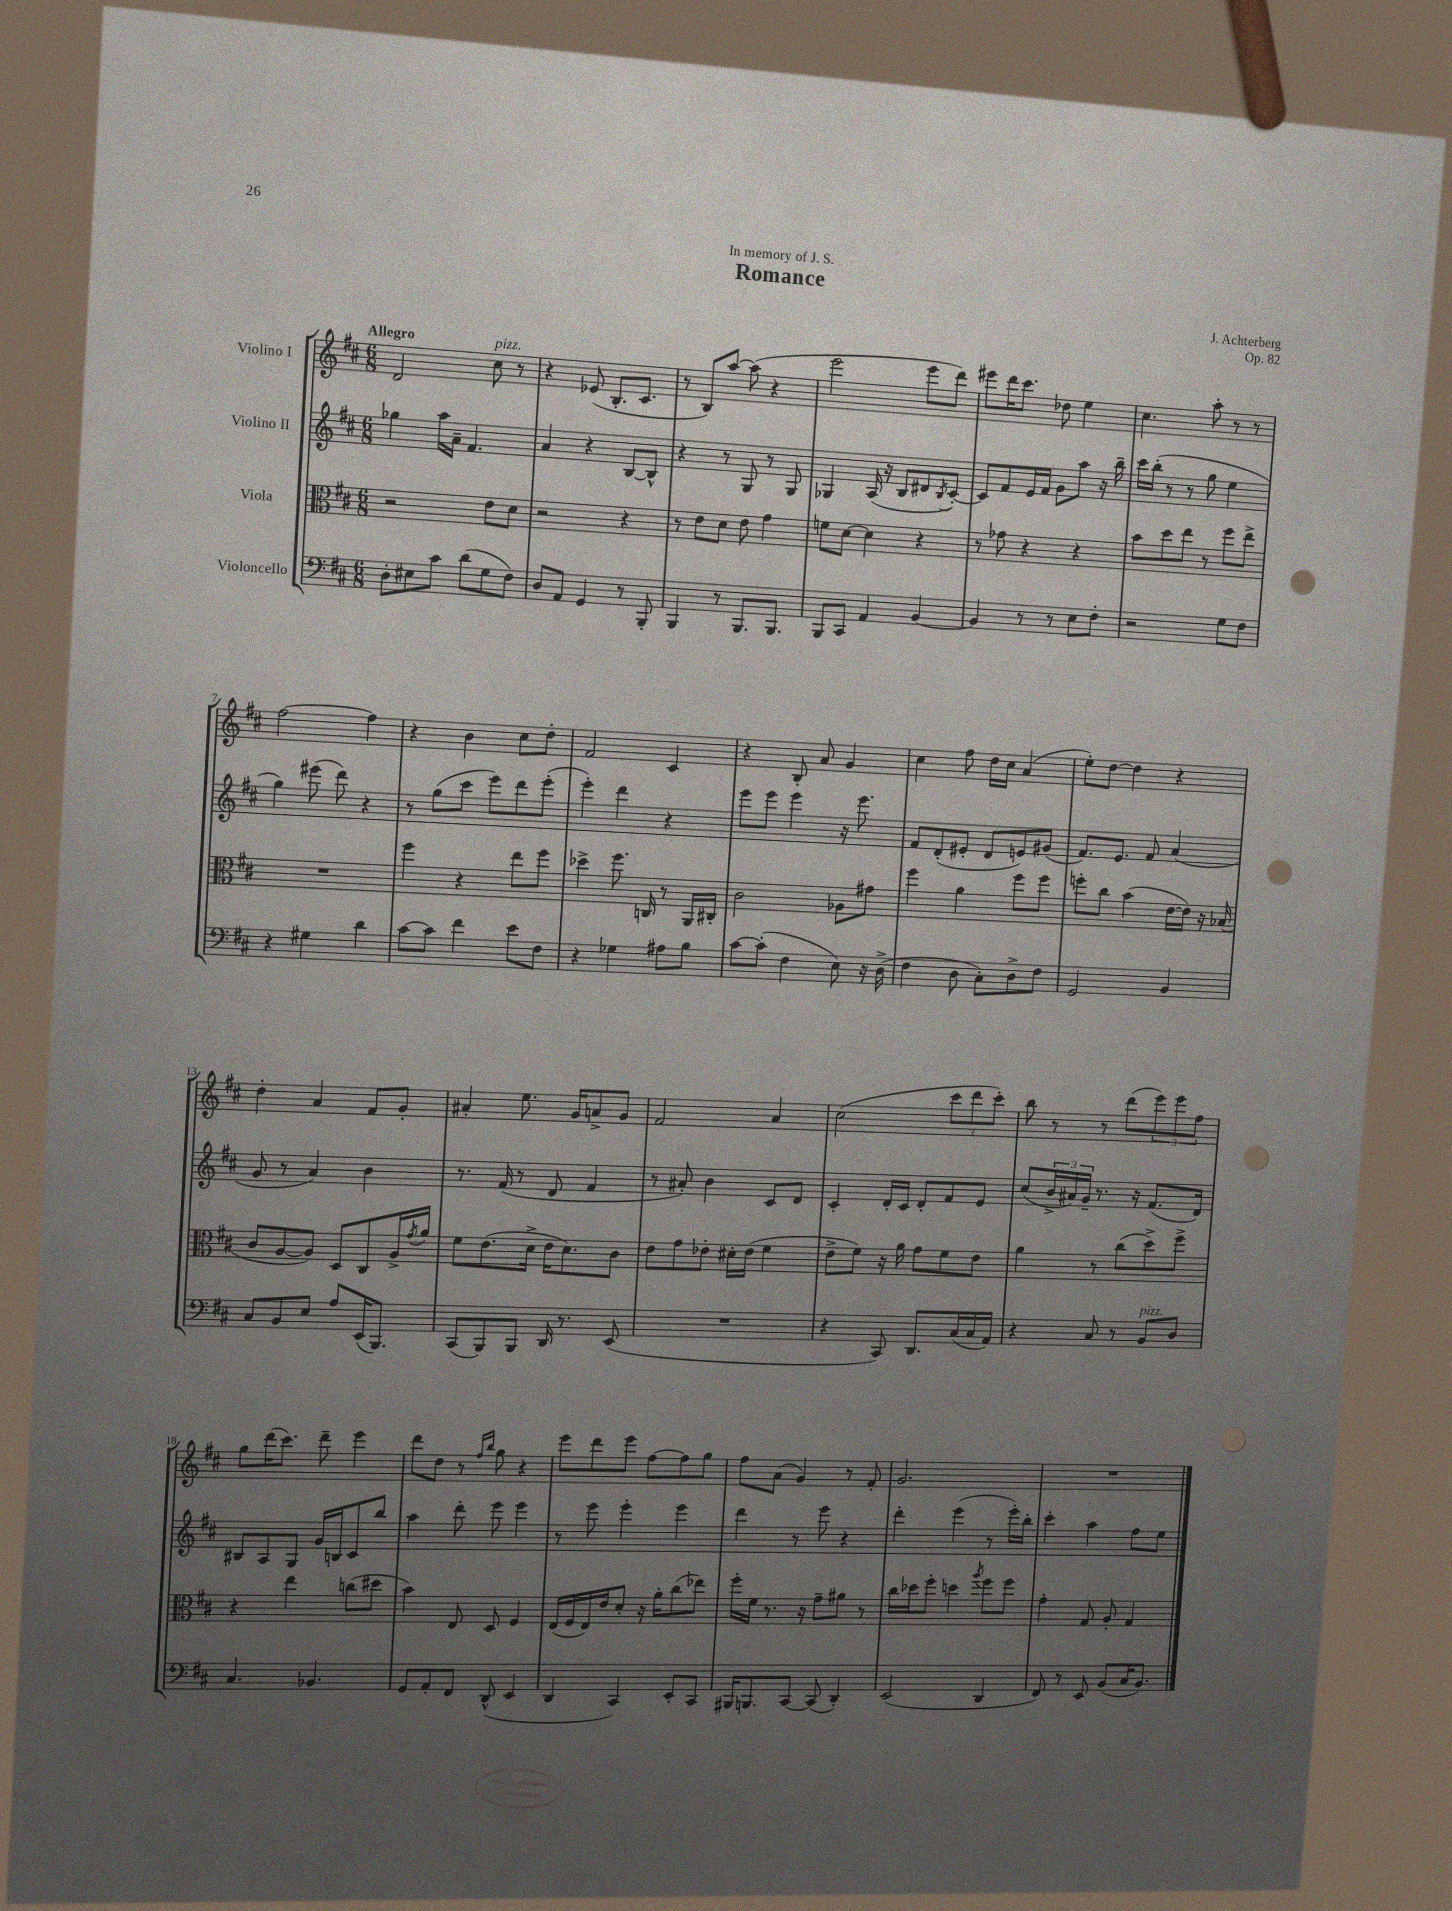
\header { title = "Romance" composer = "J. Achterberg" dedication = "In memory of J. S." opus = "Op. 82" }
<<
\new StaffGroup <<
\new Staff = "s0" \with { instrumentName = "Violino I" } {
    \clef treble \key d \major \numericTimeSignature \time 6/8 \tempo "Allegro"
    d'2 cis''8^\markup { \italic "pizz." } r8 |
    r4 ees'8( b8.-. cis'8. |
    r8 b8) a''8~ a''8( r4 |
    e'''2 e'''8 d'''8) |
    eis'''8 d'''16 cis'''8. des''8 e''4 |
    cis''4. a''8-. r8 r8 |
    fis''2~ fis''4 |
    r4 b'4 cis''8 d''8-. |
    fis'2 cis'4 |
    r4 b8-. a'8 g'4 |
    cis''4 fis''8 d''16 cis''16 a'4( |
    e''8-.) d''8~ d''4 r4 |
    d''4-. a'4 fis'8 g'8-. |
    ais'4-. e''8. g'16 a'8-> g'8 |
    fis'2 a'4 |
    cis''2( \tuplet 3/2 { cis'''8 d'''8 cis'''8-.) } |
    b''8 r8 r8 d'''8( \tuplet 3/2 { e'''8) e'''8 fis''8 } |
    g''8 d'''16( cis'''8.) d'''8-- e'''4 |
    d'''8 d''8 r8 \grace { fis''16 b''16 } g''8 r4 |
    e'''8 d'''8 e'''8 fis''8~ fis''8 g''8 |
    fis''8 a'8( g'4) r8 fis'8-. |
    g'2. |
    R2. \bar "|." |
}
\new Staff = "s1" \with { instrumentName = "Violino II" } {
    \clef treble \key d \major \numericTimeSignature \time 6/8
    ges''4 a''16 a'16-- fis'4. |
    a'4 r4 b8~ b8-^ |
    r4 r8 g8 r8 g8 |
    ges4 a16( r16 b8 dis'8 \acciaccatura { b8 } cis'8~-.) |
    cis'8 fis'8 e'16 fis'16 g'8 a''8 r16 b''16-- |
    cis'''16 b''16-.( r8 r8 g''8 e''4 |
    g''4) eis'''8( d'''8) r4 |
    r8 g''8( cis'''8 e'''8) d'''8 e'''8-.( |
    e'''4-.) d'''4 r4 |
    e'''8 e'''8 e'''4 r16 e'''8. |
    fis'8 d'8-.( eis'8-. d'8 e'8) gis'8( |
    fis'8.) e'8. fis'8 a'4( |
    g'8 r8 a'4) b'4 |
    r8. fis'16( r8 d'8 fis'4 |
    r8 ais'8-.) b'4 cis'8 d'8 |
    cis'4-. d'16-. cis'16 d'8-. fis'8 e'8 |
    cis''8( \tuplet 3/2 { b'16-> ais'16) g'16-- } r8. r16 fis'8.( d'16) |
    bis8 a8 g8 g'16 b16 cis'8 b''8 |
    a''4 d'''8-. e'''8 e'''4 |
    r8 e'''8 e'''4-. e'''4 |
    d'''4 r8 e'''8 r4 |
    d'''4-. e'''4( r8 e'''16-.) b''16-. |
    cis'''4-. a''4 fis''8 e''8 \bar "|." |
}
\new Staff = "s2" \with { instrumentName = "Viola" } {
    \clef alto \key d \major \numericTimeSignature \time 6/8
    r2 e'8 d'8 |
    r2 r4 |
    r8 e'8 d'8 e'8 g'4 |
    f'8 d'8~ d'4 r4 |
    r8 ges'8 r4 r4 |
    b'8 d''8 e''8 r8 fis''8 e''8-> |
    R2. |
    fis''4 r4 e''8 fis''8 |
    des''4-> fis''8. c16 r8 a,16 cis16-. |
    cis'2 aes8 gis'8 |
    fis''4 a'4 fis''8 fis''8 |
    f''8-. cis''8 b'4( e'16~ e'16) r16 bes16( |
    cis'8 a8~ a8) d8 cis8 a16-> \acciaccatura { g'8 } a'16 |
    fis'8 e'8.( d'16-> e'16 d'8.) cis'8 |
    e'8 g'8 ees'8-. dis'16-. ees'16( fis'4 |
    e'8-> fis'8) r16 a'16 g'8 fis'8 e'8 |
    a'4 r8 cis''8( d''8->) fis''8-> |
    r4 e''4 c''8( dis''8 |
    b'4) e8 d8 fis4 |
    e16( fis16 e16) e'16 d'8-. r16 a'16-. cis''8( ees''8) |
    fis''16-. fis'16 r8. r16 g'8-- ais'8 r8 |
    cis''16 des''16 fis''8-. d''4 \acciaccatura { a''8 } fis''8 fis''8 |
    g'4-. g8 a8-. g4 \bar "|." |
}
\new Staff = "s3" \with { instrumentName = "Violoncello" } {
    \clef bass \key d \major \numericTimeSignature \time 6/8
    d8-. eis8 cis'8 d'8( g8 fis8) |
    d8 a,8 g,4 r8 b,,8-. |
    b,,4 r8 b,,8. b,,8. |
    b,,8 cis,8 a,4 b,4~ |
    b,4 r8 r8 e8 fis8-. |
    r2 g8 fis8 |
    r4 gis4 d'4 |
    cis'8~ cis'8 fis'4 e'8 fis8 |
    r4 ges4 ais8 b8 |
    cis'8~ cis'8-.( fis4 e8) r16 d16->( |
    fis4 d8 cis8-.) d8-> fis8 |
    g,2 b,4 |
    cis8 b,8 e8 a8 e,16( b,,8.) |
    cis,8( b,,8) b,,8 d,16 r8. e,8( |
    R2. |
    r4 cis,8) d,8. cis16( cis16 a,16) |
    r4 cis8 r8 b,8^\markup { \italic "pizz." } d8 |
    cis4. bes,4. |
    g,8 a,8-. fis,8 d,8-^( e,4 |
    d,4 cis,4) e,8-. cis,8 |
    bis,,16 b,,8. cis,8~ cis,8( d,4-.) |
    e,2( d,4 |
    fis,8) r8 e,8 b,8( cis16 b,8.) \bar "|." |
}
>>
>>
